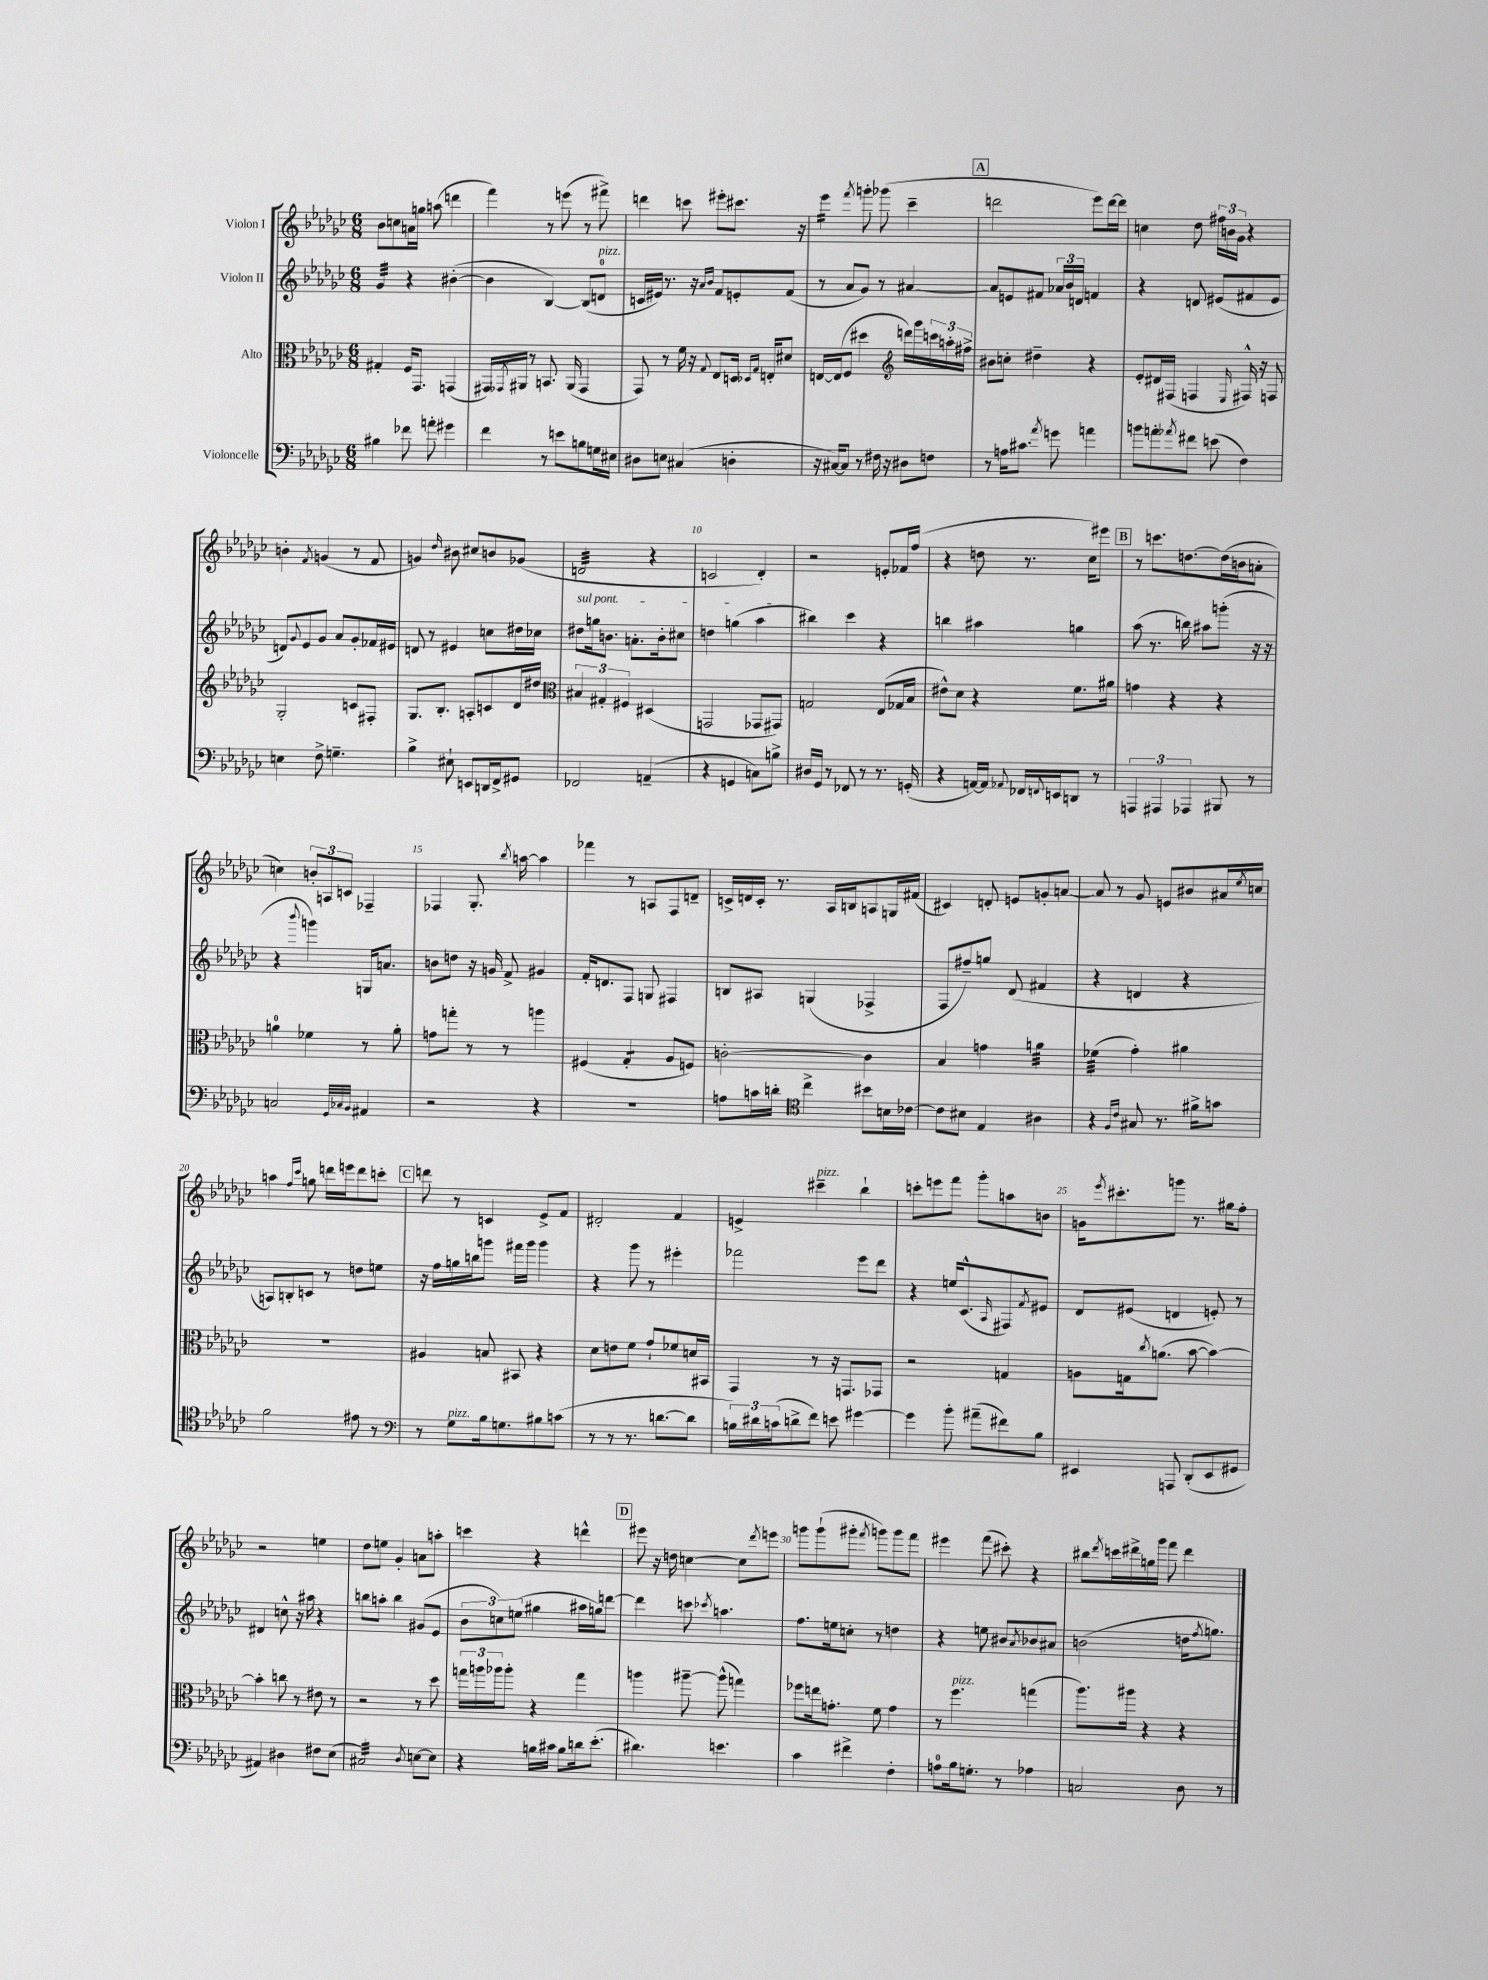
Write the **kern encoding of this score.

**kern	**kern	**kern	**kern
*staff4	*staff3	*staff2	*staff1
*clefF4	*clefC3	*clefG2	*clefG2
*k[b-e-a-d-g-c-]	*k[b-e-a-d-g-c-]	*k[b-e-a-d-g-c-]	*k[b-e-a-d-g-c-]
*M6/8	*M6/8	*M6/8	*M6/8
4B#\	4G#'/	4g-/	8b-\L
.	.	.	8cc\
8f-\	16F/LK	4r	16a\L
.	8.GG-/J	.	16gg\JJ
8a'\	.	.	(8aa\
4g#\	(4GG/	([4b#'\	4ddd\
=	=	=	=
4f\	16GG#/LL)	4b#\]	4fff\)
.	8qGG-/	.	.
.	16AA#/JJ	.	.
.	8r	.	.
8r	8.BB/	[4B-/)	8r
8e\L	.	.	(8eee\
.	(16AA#/	.	.
8B\	4GG-/	(8B-/]L	8r
16G\L	.	8d/J	8fff#^\)
16E#\JJ	.	.	.
=	=	=	=
8D#\L	8GG-/)	16c/LL	4ddd\
.	.	16e#/JJ)	.
8E\J	8r	8.r	.
(4C#/	16f\	.	8ccc\
.	16r	16r	.
.	.	16qqa-/LL	.
.	8qqG-/	16qqb-/JJ	.
.	8E-/L	8f/L	8eee#'\L
4D'\	16D/Jk	8e'/	8.ccc#\J
.	16qqD-/LL	.	.
.	16qqG-/JJ	.	.
.	16E'/LK	.	.
.	8d#/J	(8f/J	.
.	.	.	16r
=	=	=	=
16r	[16E/LL	8r	4eee-\
[16C#/LK)	(16E/]J	.	.
8C#/]J	8F/J	8a-/L	.
.	.	.	8qfff/
8r	4dd#\	8g-/J)	8ggg'\
16F#\	.	8r	(8ggg-\
16r	.	.	.
*	*clefG2	*	*
8D#\L	16ddd\LL)	[4a#/	4ccc-~\
.	16ggg-\	.	.
8F\J	24ccc\	.	.
.	24aa'\	.	.
.	24ff#^\JJ	.	.
=	=	=	=
8r	8b#\L	8a#/]L	2ddd\
16A\LK	8cc'\J	8e/	.
8.c#\J	.	.	.
.	4dd#~\	8f#/J	.
8qa-/	.	.	.
8g\	.	24a-/LL	.
.	.	24b-/	.
.	.	24d/JJ	.
4a\	4r	4f/	8eee-\L)
.	.	.	[16ddd\L
.	.	.	16ddd\]JJ
=	=	=	=
8b\L	8e-'/L	4r	4cc\
8a'\	16d#/L	.	.
.	(16F#/JJ	.	.
8qa-/	.	.	.
8f#\J	4F/	8d/	8dd-\
(8e\	.	(8e#/L	24ff#\LL
.	.	.	24b\
.	.	.	24g-\JJ
.	16qqE-/	.	.
4F\)	16F#^^/)	8f#/	4r
.	16r	.	.
.	8F/	8e#/J	.
=	=	=	=
4E\	2G-'/	8d/L)	4b'\
.	.	8qqg-/	.
.	.	8e-/	.
.	.	.	8qf/
8F^\	.	8g-/J	(4g/
4.G~\	.	8a-/L	.
.	8c/L	8g-'/	8r
.	8F#'/J	16f-/L	8f/
.	.	16e#/JJ	.
=	=	=	=
4B-^\	8.G-/L	8d/	4g/)
.	.	8r	.
.	8.B-'/J	.	.
.	.	.	16qqdd-/
8E#`\	.	4e#/	8b#\
8EE/L	8A'/L	.	8cc#/L
16DD/L	8c/	8cc\L	8b/
16FF^/J	.	.	.
8GG#/J	16d-/L	16dd#\L	(8g-/J
.	16dd#/JJ	16cc-\JJ	.
=	=	=	=
*	*clefC3	*	*
2FF-/	6B#/	8dd#\L	2d/
.	.	16gg\k	.
.	6G#'/	.	.
.	.	8.b\J	.
.	6F#/	.	.
.	.	8.a'\L	.
(4AA~/	(4D#/	.	4r
.	.	16b'\k	.
.	.	8cc#\J	.
=	=	=	=
4r	2GG/	4dd\	2c/
4GG/	.	(4gg\	.
8C\L)	8GG-/L	4aa-\	4d-'/)
8B^\J	8GG#/J)	.	.
=	=	=	=
16D#/LL	2G/	4bb#\)	2r
16GG-/JJ	.	.	.
8r	.	.	.
8FF-/	.	4ccc-\	.
8r	.	.	.
8.r	(8E-/L	4r	8e'/L
.	16G-/L	.	16f-/L
(16GG'/	16B-/JJ	.	(16ff/JJ
=	=	=	=
4r	8e#^^\L)	4bb\	4r
.	8d-\J	.	.
[16AA/LL)	4r	4aa#\	8dd\
16AA/]JJ	.	.	.
8qqAA-/	.	.	.
16FF-/LL	.	.	8.r
8qqFF/	.	.	.
16EE/J	.	.	.
8DD/J	8.f\L	4gg\	.
.	.	.	16cc-\LK)
8r	.	.	8eee#\J
.	16a#\Jk	.	.
=	=	=	=
6AAA/	4g\	(8aa-\	8r
.	.	8.r	8.ccc\L
6AAA#/	.	.	.
.	4r	.	.
.	.	16bb\)	[8.dd\
6AAA-/	.	.	.
.	.	8aa#\L	.
8BBB#/	4r	(8ggg'\J	(16dd\]L
.	.	.	16b\J
8r	.	16r	8a'\J
.	.	16r	.
=	=	=	=
2C/	4a\	4r	4cc\)
.	.	8qqbbb-/	.
.	4f-\	4ggg\)	12b'/L
.	.	.	12A/
.	.	.	12c/J
32qqGG-/LLL	.	.	.
32qqC-/	.	.	.
32qqBB-/JJJ	.	.	.
4AA#/	8r	16G/LK	4F-~/
.	.	8.a/J	.
.	8a'\	.	.
=	=	=	=
2r	8g\L	8b\L	4F-/
.	8gg'\J	8dd\J	.
.	8r	16r	8.G-'/
.	.	16g/	.
.	8r	8f^/	.
.	.	.	8qbb-/
.	.	.	[16aa\
4r	4aa\	4g#/	4aa\]
=	=	=	=
2.r	(4F#/	16f'/LK	4fff-\
.	.	8.d/	.
.	4G-'/	8F/J	8r
.	.	8G/	8A/L
.	8A-/L	4F#/	8F/
.	8F/J)	.	8d~/J
=	=	=	=
8A\L	[2c'\	8B/L	16c^/LL
.	.	.	16d/
16c\L	.	8A#/J	16c'/JJ
16d'\JJ	.	.	8.r
*clefC4	*	*	*
4cc-^\	.	(4G/	.
.	.	.	16A-/LL
.	.	.	16B/J
8b#\L	4c\]	4F-^/	8A/
16B\L	.	.	16G/L
[16c-\JJ	.	.	(16f#/JJ
=	=	=	=
8c-\]L	4B-/	8F/L	4c#/)
8B#\J	.	8ff#~/)	.
4E-/	4g\	8gg/J	8d'/
.	.	(8d-/	8e/L
4A#\	4a\	4f#/	8g'/
.	.	.	[8a/J
=	=	=	=
4r	(4f-\	4r	8a/]
.	.	.	8r
16qqF/LL	.	.	.
16qqc-/JJ	.	.	.
8G#/	4g-'\)	4d/	8g-/
8.r	.	.	8e/L
.	4a#\	4r	8b#/
16f#^\LK	.	.	.
8g\J	.	.	16a#/L
.	.	.	8qee-/
.	.	.	16cc/JJ
=	=	=	=
2f\	2.r	8A/L)	4aa\
.	.	8B'/	.
.	.	.	16qqff/LL
.	.	.	16qqccc-/JJ
.	.	8c/J	8gg\
.	.	8r	16ddd\LL
.	.	.	16eee\J
8e#\	.	8dd\L	8ddd\
8r	.	8ee\J	8ccc'\J
=	=	=	=
*clefF4	*	*	*
8r	4A#/	16r	8ddd\
.	.	16ff\LL	.
8G-\L	.	16gg\	8r
.	.	16bb\J	.
16B-\k	8B/	8ggg\J	4c/
8.G\	.	.	.
.	8BB#/	16fff#\LL	.
.	.	16ggg\JJ	.
8B#\	4r	4ggg\	8e-^/L
(8c\J	.	.	8f/J
=	=	=	=
8r	8d-\L	4r	2d#'/
8r	8e\	.	.
8.r	8f\J	8ggg-\	.
.	8g-`/L	8r	.
[8.d\L	.	.	.
.	8f-/	4eee#'\	4f/
8d\]J	16d/L	.	.
.	16BB#/JJ	.	.
=	=	=	=
24B\LL)	4GG-/	2fff-\	4e^/
24d#\	.	.	.
(24c\J	.	.	.
8d^\	.	.	.
8f\J)	8r	.	4ccc#~\
8e\	16r	.	.
.	8.GG/L	.	.
[4g#\	.	8eee-\L	4bb-`\
.	8GG-/J	8ddd-\J	.
=	=	=	=
4g#\]	2r	4r	8ccc'\L
.	.	.	8eee\
8b-'\	.	16ee/LK	8fff\J
.	.	(8.c-^^/	.
(8a#~\L	.	.	8ggg-'\L
.	.	16qqA-/	.
8f#\)	4G/	8F#/)	8aa\
.	.	8qf/	.
8B-\J	.	8e#/J	8b\J
=	=	=	=
4EE#/	8A\L	8d-/L	16g\LK
.	.	.	8qeee-/
.	.	.	8.ccc#'\
.	16G\k	(8e#/J	.
.	8qcc-/	.	.
.	(8.a\J	.	.
8AAA/	.	4d/	8ggg\J
(8DD-'/L	[8b-\	.	8.r
8EE#/	4b-\_)	8e'/)	.
.	.	.	16gg#\LK
8GG#/J	.	8r	8ff'\J
=	=	=	=
4AA#/)	4b-'\]	4d#/	2r
4D#\	8cc\	8cc^^\	.
.	8r	16r	.
.	.	16aa#\	.
8F#\L	8e#\	4r	4ee\
(8E-\J	8r	.	.
=	=	=	=
2C#/)	2r	8bb\L	8dd-\L
.	.	8aa'\J	8ee\J
.	.	4bb\	4g-'/
8qD-/	.	.	.
[8E\L	8r	(8g#/L	8a\L
8E\]J	8dd-\	8e-/J	8aa'\J
=	=	=	=
4r	24gg\LL	12b-\L	4ccc\
.	24aa\	.	.
.	24aa-\J	12cc\)	.
.	8aa-'\J	.	.
.	.	(12ee\J	.
16B\LL	4r	4gg#\	4r
16c#\JJ	.	.	.
8B\L	.	.	.
16d\k	4gg\	16aa#\LL	4ddd^^\
(8.e-'\J	.	16gg\J)	.
.	.	[8ddd\J	.
=	=	=	=
4.d#\)	4aa\	4ddd\]	8eee#\
.	.	.	16r
.	.	.	16dd\
.	[8aa#~\	8ccc\	[4cc\
.	.	8qccc-/	.
4.e\	(8aa#^^\]	4.aa\	.
.	4gg\)	.	8cc\]L
.	.	.	8qddd-/
.	.	.	8eee\J
=	=	=	=
4c-\	8ff-\L	8.ff\L	8ggg\L
.	16ee\k	.	(8ggg`\
.	8.g'\J	16ee\k	.
4f#^\	.	8cc'\J	8ggg#'\J
.	.	.	8qfff/
.	8f\	8r	8ggg\L)
4F'\	4g\	4dd\	8ggg\
.	.	.	8fff\J
=	=	=	=
8A\L	8r	4r	4eee#\
16B-\k	4.ff\	.	.
8.G'\J	.	.	.
.	.	8ee\	(8fff\
8r	.	8b#/L	8ccc#'\)
.	.	8qa-/	.
4A-\	(4gg\	8b-/	4r
.	.	8a#/J	.
=	=	=	=
2C/	8.aa-\L)	(2b\	8bb#\L
.	.	.	8qddd-/
.	.	.	16ccc\L
.	16aa#\Jk	.	16ddd#^\
.	4r	.	16gg\
.	.	.	16ggg-\JJ
.	.	.	8fff\
8D-\	4r	16dd\LK	4ddd#\
.	.	8qff/	.
.	.	8.gg\J)	.
8r	.	.	.
==	==	==	==
*-	*-	*-	*-
